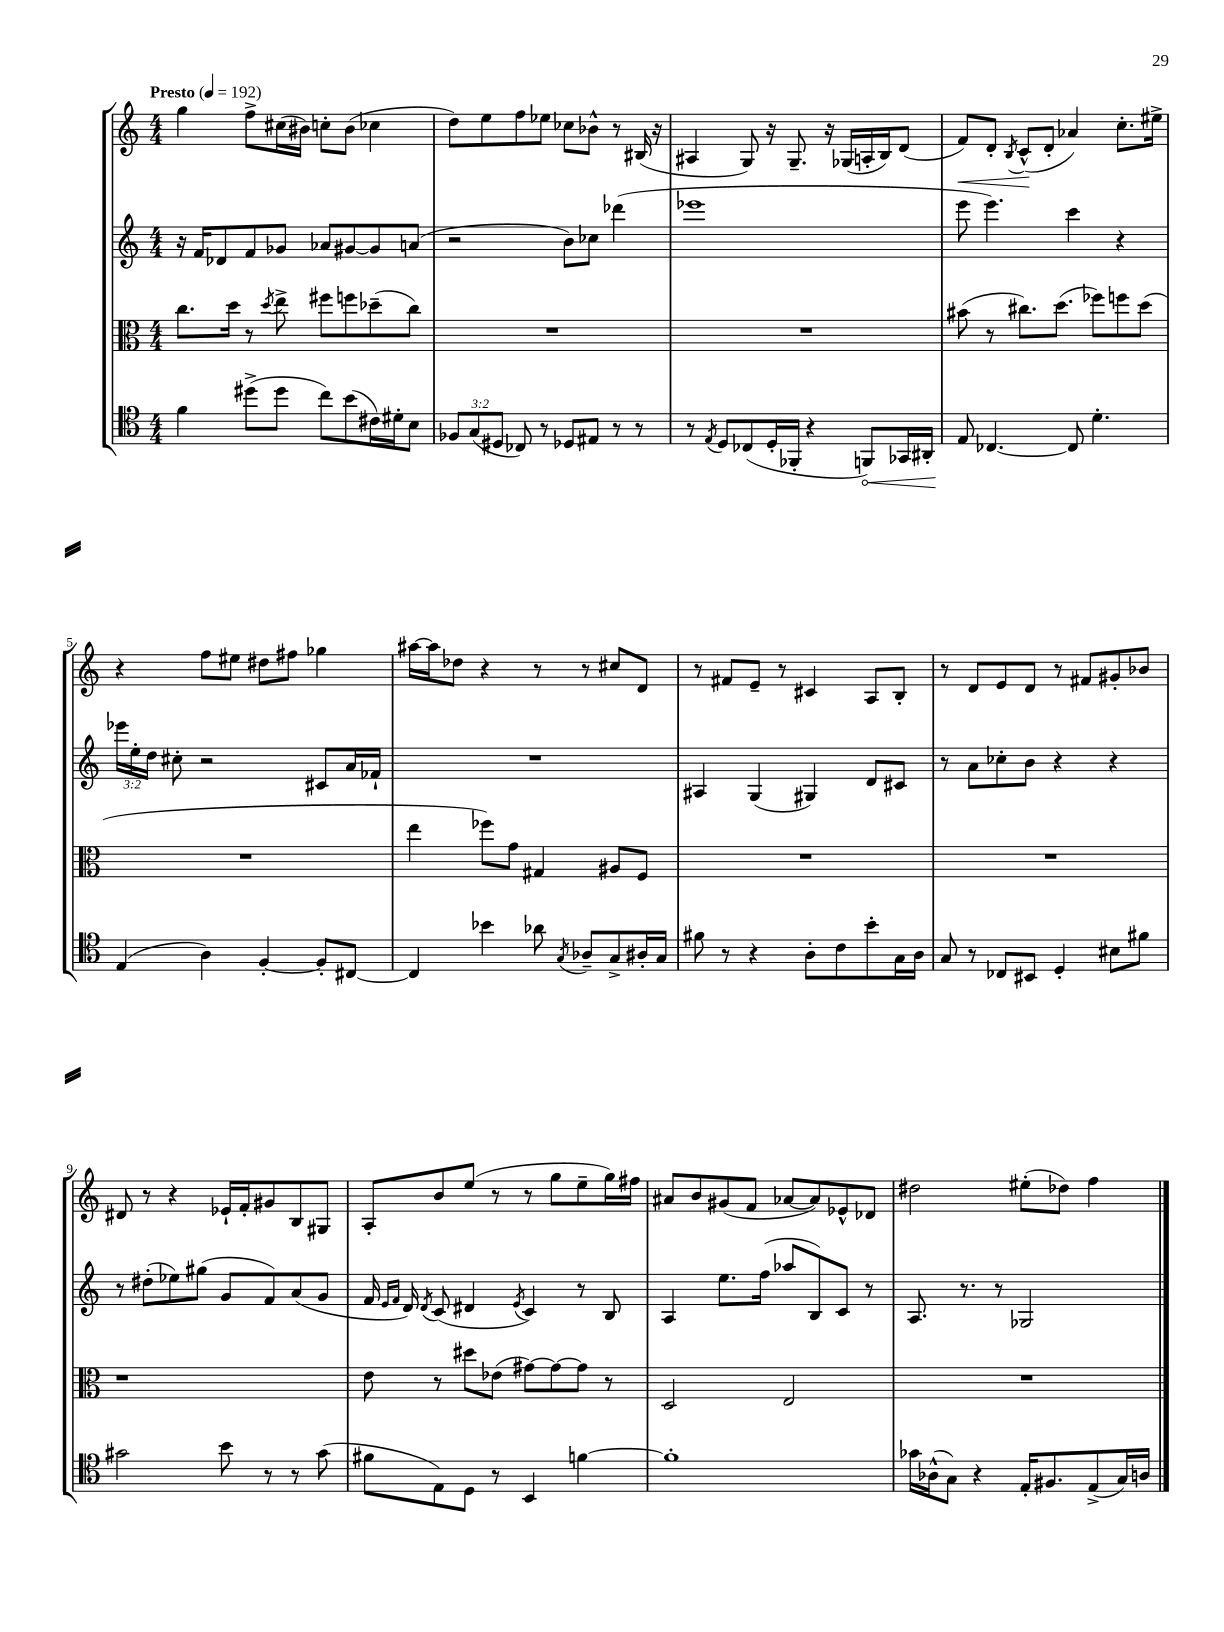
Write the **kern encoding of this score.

**kern	**kern	**kern	**kern
*staff4	*staff3	*staff2	*staff1
*clefC4	*clefC3	*clefG2	*clefG2
*k[]	*k[]	*k[]	*k[]
*M4/4	*M4/4	*M4/4	*M4/4
*MM192	*MM192	*MM192	*MM192
4f	8.cc	16r	4gg
.	.	16f	.
.	.	8d-	.
.	16dd	.	.
(8dd#^	8r	8f	8ff^
.	8qdd	.	.
8dd#	8ee^	8g-	(16cc#
.	.	.	16b#)
8cc)	8ff#	8a-	8cc'
(8b	8ff	[8g#	(8b#
16c#)	(8dd-~	8g#]	4cc-
16d#'	.	.	.
8B	8cc)	(8a	.
=	=	=	=
12F-	1r	2r	8dd)
(12G	.	.	.
.	.	.	8ee
12D#	.	.	.
8C-)	.	.	8ff
8r	.	.	8ee-
8D-	.	8b)	8cc-
8E#	.	8cc-	8b-^^
8r	.	(4ddd-	8r
8r	.	.	(16B#
.	.	.	16r
=	=	=	=
8r	1r	1eee-	4A#
8qE	.	.	.
8D	.	.	.
(8C-	.	.	8G)
16D'	.	.	16r
16FF-'	.	.	8.G~
4r	.	.	.
.	.	.	16r
.	.	.	(16G-
8FF)	.	.	16A'
.	.	.	16B)
16GG-	.	.	(8d
16AA#'	.	.	.
=	=	=	=
8E	(8b#	8eee	8f)
[4.C-	8r	4.eee)	8d'
.	.	.	8qB
.	8.cc#)	.	(8c^^
.	.	.	8d'
.	(8.dd	.	.
8C-]	.	4ccc	4a-)
4.d'	8ff-)	.	.
.	8ff	4r	8.cc'
.	(8dd	.	.
.	.	.	16ee#^
=	=	=	=
(4E	1r	24eee-	4r
.	.	24ee'	.
.	.	24dd	.
.	.	8cc#'	.
4A)	.	2r	8ff
.	.	.	8ee#
[4F'	.	.	8dd#
.	.	.	8ff#
8F']	.	8c#	4gg-
[8C#	.	16a	.
.	.	16f-`	.
=	=	=	=
4C#]	4ee	1r	[16aa#
.	.	.	16aa#]
.	.	.	8dd-
4b-	8ff-)	.	4r
.	8g	.	.
8a-	4G#	.	8r
8qG	.	.	.
8A-~	.	.	8r
8G^	8A#	.	8cc#
16A#'	8F	.	8d
16G	.	.	.
=	=	=	=
8f#	1r	4A#	8r
8r	.	.	8f#
4r	.	(4G	8e~
.	.	.	8r
8A'	.	4G#)	4c#
8c	.	.	.
8b'	.	8d	8A
16G	.	8c#	8B'
16A	.	.	.
=	=	=	=
8G	1r	8r	8r
8r	.	8a	8d
8C-	.	8cc-'	8e
8BB#	.	8b	8d
4D'	.	4r	8r
.	.	.	8f#
8B#	.	4r	8g#'
8f#	.	.	8b-
=	=	=	=
2g#	1r	8r	8d#
.	.	(8dd#'	8r
.	.	8ee-)	4r
.	.	(8gg#	.
8b	.	8g	16e-`
.	.	.	16f'
8r	.	8f)	8g#
8r	.	(8a	8B
(8g#	.	8g	8G#
=	=	=	=
8f#	8e	16f	8A'
.	.	16qqe	.
.	.	16qqf	.
.	.	16d)	.
.	.	8qd	.
8E)	8r	(8c	8b
8D	8dd#	4d#	(8ee
8r	(8e-	.	8r
.	.	8qe	.
4BB	[8g#)	4c)	8r
.	8g#_	.	8gg
[4f	8g#]	8r	8ee~
.	8r	8B	16gg)
.	.	.	16ff#
=	=	=	=
1f']	2D	4A	8a#
.	.	.	8b
.	.	8.ee	(8g#
.	.	.	8f
.	.	(16ff	.
.	2E	8aa-	[8a-
.	.	8B)	8a-])
.	.	8c	8e-^^
.	.	8r	8d-
=	=	=	=
16g-	1r	8.A	2dd#
(16A-^^	.	.	.
8G)	.	.	.
.	.	8.r	.
4r	.	.	.
.	.	8r	.
16E'	.	2G-	(8ee#'
8.F#	.	.	.
.	.	.	8dd-)
(8E^	.	.	4ff
16G)	.	.	.
16A	.	.	.
==	==	==	==
*-	*-	*-	*-
